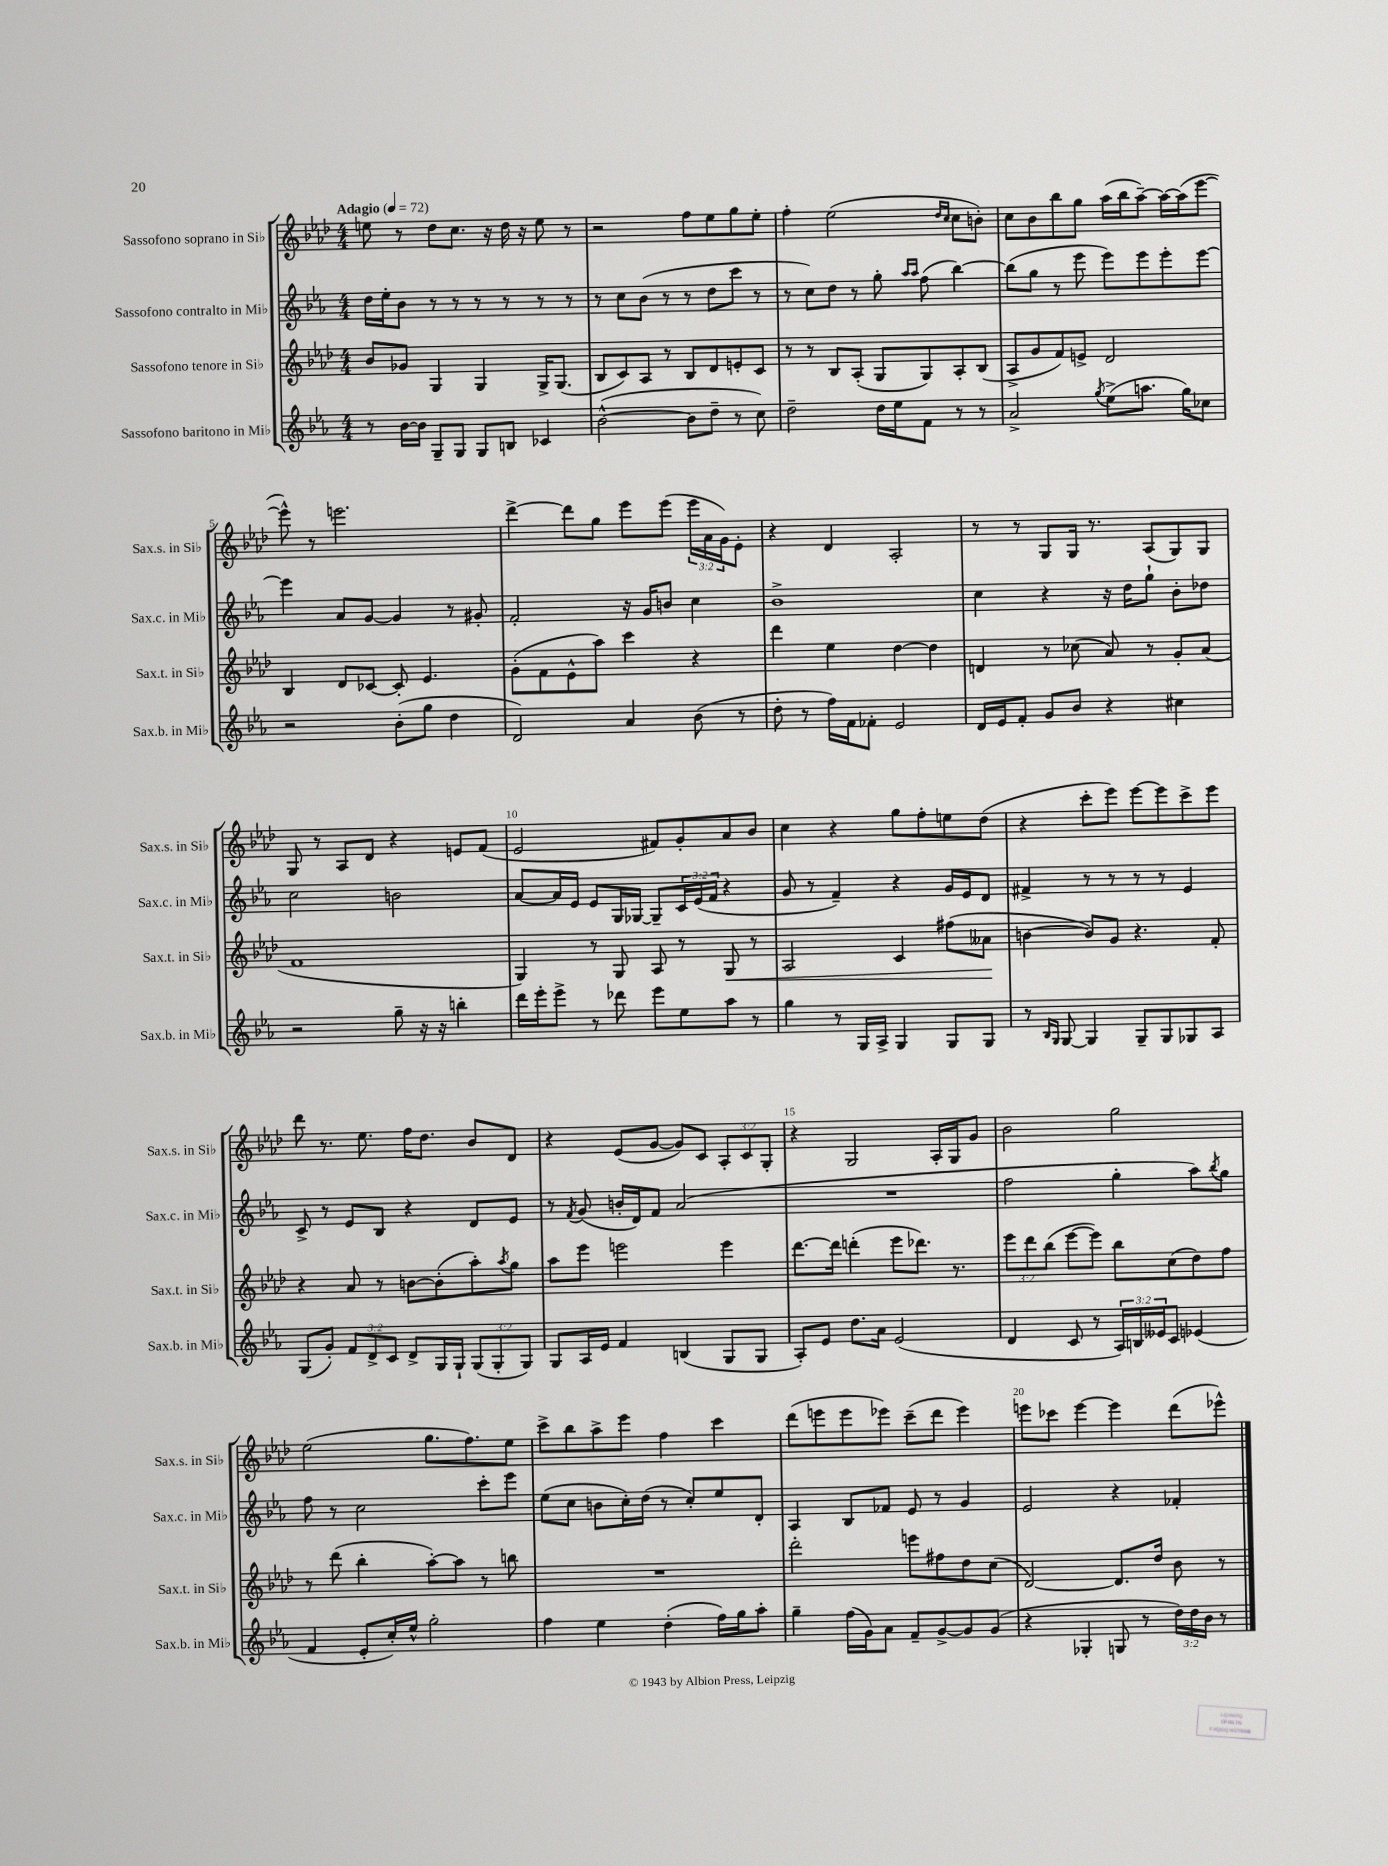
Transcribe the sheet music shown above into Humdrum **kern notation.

**kern	**kern	**dynam	**kern	**kern
*part4	*part3	*part3	*part2	*part1
*staff4	*staff3	*staff3	*staff2	*staff1
*I"Sassofono baritono in Mi♭	*I"Sassofono tenore in Si♭	*	*I"Sassofono contralto in Mi♭	*I"Sassofono soprano in Si♭
*I'Sax.b. in Mi♭	*I'Sax.t. in Si♭	*	*I'Sax.c. in Mi♭	*I'Sax.s. in Si♭
*clefG2	*clefG2	*	*clefG2	*clefG2
*k[b-e-a-]	*k[b-e-a-d-]	*	*k[b-e-a-]	*k[b-e-a-d-]
*M4/4	*M4/4	*	*M4/4	*M4/4
*MM72	*MM72	*	*MM72	*MM72
=1	=1	=1	=1	=1
!	!	!	!	!LO:TX:a:B:t=Adagio
8r	8b-/L	.	16dd\LL	8een\
.	.	.	16ee-'\J	.
[16b-\LL	8g-X/J	.	8b-\J	8r
16b-\JJ]	.	.	.	.
8G~/L	4G/	.	8r	8dd-\L
8G/J	.	.	8r	8.cc\J
8G/L	4G/	.	8r	.
.	.	.	.	16r
8Bn/J	.	.	8r	16dd-\
.	.	.	.	16r
4c-X/	16G^/KL	.	8r	8ee\
.	(8.G/J	.	.	.
.	.	.	8r	8r
=2	=2	=2	=2	=2
([2b-^^\	8B-/L	.	8r	2r
.	8c/)	.	8cc\L	.
.	8A-/J	.	(8b-\J	.
.	8r	.	8r	.
8b-\L]	8B-/L	.	8r	8ff\L
8dd~\J	8d-/	.	8dd\L	8ee-\
8r	8en'/	.	8ccc\J	8gg\
8cc\)	8c/J	.	8r	8ee-'\J
=3	=3	=3	=3	=3
2dd~\	8r	.	8r	4ff'\
.	8r	.	8cc\L)	.
.	8B-/L	.	8dd\J	(2ee-\
.	(8A-'/J	.	8r	.
16dd\LL	8G/L	.	8gg'\	.
16ee-\J	.	.	.	.
.	.	.	16qqaa-/LL	.
.	.	.	16qqaa-/JJ	.
8f\J	8G/)	.	(8ff\	.
.	.	.	.	16qqdd-/LL
.	.	.	.	16qqcc/JJ
8r	8A-'/	.	[4bb-\)	8cc\L
8r	(8B-/J	.	.	8bn'\J)
=4	=4	=4	=4	=4
2a-^/	8A-^/L	.	(8bb-\L]	8cc\L
.	8g/	.	8gg\J	8b-\
.	8f/)	.	8r	8bb-\
.	8en^/J	.	8eee-\	8gg\J
8qgg/	.	.	.	.
(8ee-^\L	2d-/	.	8eee-\L)	(16aa-\LL
.	.	.	.	16bb-\J
8.aan\J	.	.	8eee-\	[8aa-~\J)
.	.	.	8eee-'\	16aa-\LL_
16gg\KL)	.	.	.	(16aa-\J]
8cc-X\J	.	.	[8eee-\J	[8eee-\J
!!LO:LB:g=z
=5	=5	=5	=5	=5
2r	4B-/	.	4eee-\]	8eee-^^\])
.	.	.	.	8r
.	8d-/L	.	8a-/L	2.eeen\
.	[8c-X/J	.	[8g/J	.
(8b-'\L	8c-'/]	.	4g/]	.
8gg\J	4.e-/	.	.	.
4dd\	.	.	8r	.
.	.	.	8g#X'/	.
=6	=6	=6	=6	=6
2d/)	(8g'\L	.	2f'/	[4ddd-^\
.	8f\	.	.	.
.	8e-^^\	.	.	8ddd-\L]
.	8aa-\J)	.	.	8gg\J
4a-/	4ccc\	.	16r	8eee-\L
.	.	.	16g/KL	.
.	.	.	8bn/J	(8eee-\J
(8b-\	4r	.	4cc\	24eee-\LL
.	.	.	.	24a-\
.	.	.	.	24g\J)
8r	.	.	.	8e-'\J
=7	=7	=7	=7	=7
8dd'\	4ddd-\	.	1b-^	4r
8r	.	.	.	.
16ff\LL)	4ee-\	.	.	4d-/
16f\J	.	.	.	.
8f-X'\J	.	.	.	.
2e-/	[4dd-\	.	.	2A-'/
.	4dd-\]	.	.	.
=8	=8	=8	=8	=8
16d/LL	4dn/	.	4cc\	8r
16e-/J	.	.	.	.
8f'/J	.	.	.	8r
8g/L	8r	.	4r	8G/L
8b-/J	(8cc-X\	.	.	16G/Jk
.	.	.	.	8.r
4r	8a-/)	.	16r	.
.	.	.	16dd\KL	.
.	8r	.	8gg`\J	(8A-/L
4cc#X\	8g'/L	.	8b-'\L	8G/)
.	(8a-/J	.	8dd-X\J	8G/J
!!LO:LB:g=z
=9	=9	=9	=9	=9
2r	1f	.	2cc\	8G/
.	.	.	.	8r
.	.	.	.	8A-/L
.	.	.	.	8d-/J
8gg~\	.	.	2bn\	4r
16r	.	.	.	.
16r	.	.	.	.
4bbn'\	.	.	.	8en/L
.	.	.	.	(8f/J
=10	=10	=10	=10	=10
16ddd\LL	4G/)	.	[8a-/L	2e-/
16eee-'\J	.	.	.	.
8eee-^\J	.	.	16a-/L]	.
.	.	.	16e-/JJ	.
8r	8r	.	8e-/L	.
8ddd-X\	8G/	.	16G/L	.
.	.	.	[16G-X/JJ	.
8eee-\L	8A-/	.	8G-~/L]	8f#X/L)
8ee-\	8r	.	24c/L	8g'/
.	.	.	(24e-/	.
.	.	.	24f/JJ	.
!	!	!LO:HP:b	!	!
8aa-\J	8G/	<	4r	8a-/
8r	8r	.	.	8b-/J
=11	=11	=11	=11	=11
4gg\	2A-/	.	8g/	4cc\
.	.	.	8r	.
8r	.	.	4f~/)	4r
16G/LL	.	.	.	.
16A-^/JJ	.	.	.	.
4G/	4c/	.	4r	8gg\L
.	.	.	.	8ff'\
8G/L	(8ff#X\L	.	16g/LL	8een\
.	.	.	16e-/J	.
8G/J	8a--X\J	.	8d/J	(8dd-\J
.	.	[	.	.
=12	=12	=12	=12	=12
8r	[4bn\	.	4f#X^/	4r
16qqB-/LL	.	.	.	.
16qqG/JJ	.	.	.	.
[8G/	.	.	.	.
4G/]	8b/L])	.	8r	8ccc'\L
.	8g/J	.	8r	8eee-\J)
8G~/L	4.r	.	8r	[8eee-\L
8G/	.	.	8r	8eee-\]
8G-X/	.	.	4e-/	8ccc^\
8A-/J	8f'/	.	.	8eee-\J
!!LO:LB:g=z
=13	=13	=13	=13	=13
(8G/L	4r	.	8c^/	8ddd-\
8g'/J)	.	.	8r	8.r
12f/L	8a-/	.	8e-/L	.
.	.	.	.	8.ee-\
12d^/	.	.	.	.
.	8r	.	8B-/J	.
12c/J	.	.	.	.
8d^/L	[8bn\L	.	4r	16ff\KL
.	.	.	.	8.dd-\J
16G/L	(8b'\]	.	.	.
16G`/JJ	.	.	.	.
(12G/L	8aa-'\)	.	8d/L	8b-/L
12G'/	.	.	.	.
.	8qaa-/	.	.	.
.	8gg\J	.	8e-/J	8d-/J
12G/J)	.	.	.	.
=14	=14	=14	=14	=14
8G/L	8aa-\L	.	8r	4r
.	.	.	8qf/	.
16A-/L	8eee-\J	.	(8g/	.
16e-/JJ	.	.	.	.
4f/	2eeen\	.	16bn'/LL	(8e-/L
.	.	.	16d/J)	.
.	.	.	8f/J	[8g/J
(4Bn/	.	.	(2a-/	8g/L])
.	.	.	.	8c/J
8G/L	4eee\	.	.	12A-'/L
.	.	.	.	12c/
8G/J	.	.	.	.
.	.	.	.	12G'/J
=15	=15	=15	=15	=15
8A-'/L)	[8.ddd-\L	.	1r	4r
8e-/J	.	.	.	.
.	16ddd-\Jk]	.	.	.
8.dd\L	(4dddn'\	.	.	2G/
16a-\Jk	.	.	.	.
(2e-/	8eee-\L	.	.	.
.	8.ddd-X\J)	.	.	.
.	.	.	.	16A-'/LL
.	8.r	.	.	16G/J
.	.	.	.	8g/J
=16	=16	=16	=16	=16
4d/	12eee-\L	.	2ff\	2b-\
.	12ddd-\	.	.	.
.	(12bb-\J	.	.	.
8c/	[8eee-\L	.	.	.
8r	8eee-\J])	.	.	.
24A-/LL)	8bb-\L	.	4gg'\	2gg\
24Bn/	.	.	.	.
24e--X/J	.	.	.	.
8c/J	(8cc\	.	.	.
(4e-X/	8dd-\)	.	8aa-\L)	.
.	.	.	8qbb-/	.
.	8ff\J	.	8gg\J	.
!!LO:LB:g=z
=17	=17	=17	=17	=17
4f/	8r	.	8ff\	(2ee-\
.	(8ddd-\	.	8r	.
8e-'/L	4bb-'\	.	2cc\	.
16cc'/L)	.	.	.	.
16ee-^^/JJ	.	.	.	.
2gg'\	[8aa-'\L)	.	.	8.gg\L
.	8aa-\J]	.	.	.
.	.	.	.	8.ff\)
.	8r	.	8ccc'\L	.
.	8bbn\	.	8eee-\J	8ee-\J
=18	=18	=18	=18	=18
4ff\	1r	.	(8ee-\L	8ccc^\L
.	.	.	8cc\J	8bb-\
4ee-\	.	.	8bn\L	8aa-^\
.	.	.	16cc'\L)	8eee-\J
.	.	.	(16dd\JJ	.
(4dd'\	.	.	8r	4ff\
.	.	.	8cc'/L)	.
16ff\LL)	.	.	8ee-/	4ccc\
16gg\J	.	.	.	.
8aa-'\J	.	.	8d'/J	.
=19	=19	=19	=19	=19
4gg~\	2ddd-'\	.	4A-/	(8ddd-\L
.	.	.	.	8eeen\
(16ff\LL	.	.	8B-/L	8eee\
16g\J)	.	.	.	.
8a-\J	.	.	8f-X/J	8eee-X\J)
8f~/L	8eeen\L	.	8e-/	(8ccc~\L
[8g^/	8ff#X\	.	8r	8ddd-\J
8g/]	8dd-\	.	4g/	4eee-\)
(8g/J	(8cc\J	.	.	.
=20	=20	=20	=20	=20
4r	[2d-/)	.	2e-/	8eeen\L
.	.	.	.	8ccc-X\J
4G-X'/	.	.	.	[4eee\
8Gn/	8.d-/L]	.	4r	4eee\]
8r	.	.	.	.
.	16dd-/Jk	.	.	.
24dd\LL)	8b-\	.	4f-X'/	(8ddd-\L
24dd\	.	.	.	.
24b-\JJ	.	.	.	.
8r	8r	.	.	8eee-X^^\J)
==	==	==	==	==
*-	*-	*-	*-	*-
